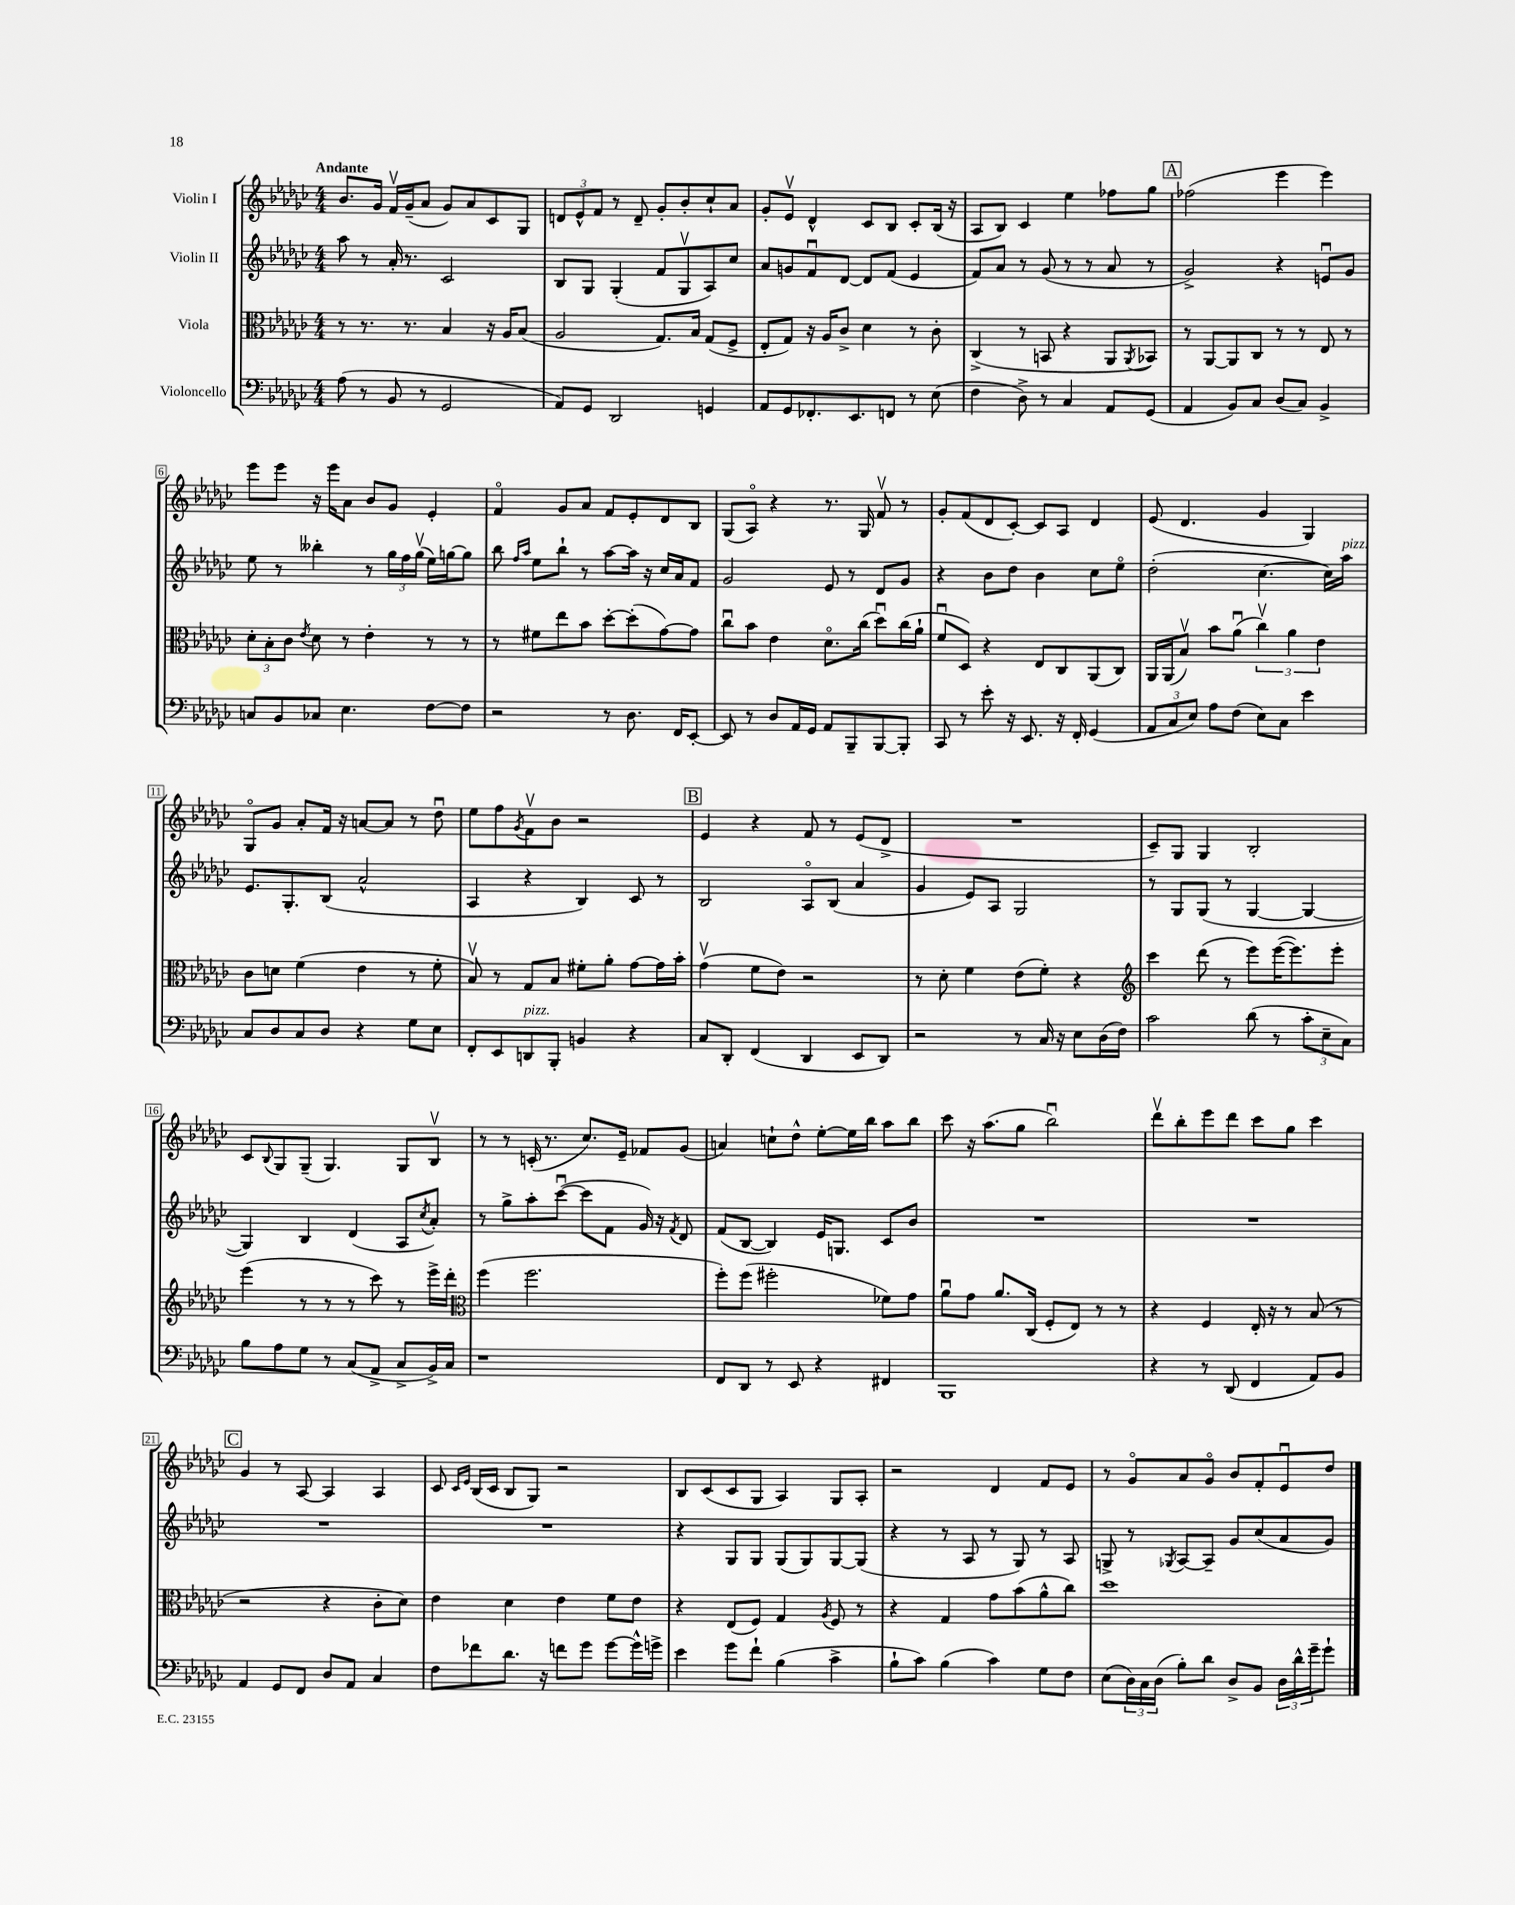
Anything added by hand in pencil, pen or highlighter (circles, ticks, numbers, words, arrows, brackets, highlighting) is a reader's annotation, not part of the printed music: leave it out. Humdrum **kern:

**kern	**kern	**kern	**kern
*part4	*part3	*part2	*part1
*staff4	*staff3	*staff2	*staff1
*I"Violoncello	*I"Viola	*I"Violin II	*I"Violin I
*clefF4	*clefC3	*clefG2	*clefG2
*k[b-e-a-d-g-c-]	*k[b-e-a-d-g-c-]	*k[b-e-a-d-g-c-]	*k[b-e-a-d-g-c-]
*M4/4	*M4/4	*M4/4	*M4/4
=1	=1	=1	=1
!	!	!	!LO:TX:a:B:t=Andante
(8A-\	8r	8aa-\	8.b-/L
8r	8.r	8r	.
.	.	.	16g-/Jk
8BB-/	.	16a-'/	16fv/LL
.	8.r	8.r	(16g-~/J
8r	.	.	8a-/J
2GG-/	4B-/	2c-/	8g-/L)
.	.	.	8a-/
.	16r	.	8c-/
.	16A-/KL	.	.
.	(8B-/J	.	8G-/J
=2	=2	=2	=2
8AA-/L)	2A-/	8B-/L	12dn/L
.	.	.	12e-^^/
8GG-/J	.	8G-/J	.
.	.	.	12f/J
2DD-/	.	(4G-'/	8r
.	.	.	8d~/
.	8.G-/L)	8f/L	8g-'/L
.	.	8G-v/	8b-'/
.	16B-/Jk	.	.
4GGn/	(8G-/L	8A-/)	8cc-`/
.	8F^/J	8cc-/J	8a-/J
=3	=3	=3	=3
8AA-/L	8E-'/L	8a-/L	8g-'/L
8GG-/	8G-/J)	8gn/	8e-v/J
8.FF-X'/	16r	8fu/	4d-^^/
.	16A-/KL	.	.
.	8c-^/J	[8d-/J	.
8.EE-/	.	.	.
.	4d-\	8d-/L]	8c-/L
8FFn/J	.	(8f/J	8B-/J
8r	8r	4e-/	8c-'/L
(8E-\	8c-'\	.	(16B-/Jk
.	.	.	16r
=4	=4	=4	=4
4F\	(4C-^/	8f/L)	8A-/L
.	.	8a-/J	8B-/J)
8D-^\)	8r	8r	4c-/
8r	8BBn/	(8g-/	.
4C-/	4r	8r	4ee-\
.	.	8r	.
8AA-/L	8AA-/L	8a-/	8ff-X\L
.	8qAA-/	.	.
(8GG-/J	8BB-X/J)	8r	8gg-\J
!!LO:REH:place=s1:t=A
=5	=5	=5	=5
4AA-/	8r	2g-^/)	(2ff-X\
.	[8AA-/L	.	.
8BB-/L)	8AA-/]	.	.
8C-/J	8C-/J	.	.
(8D-/L	8r	4r	4eee-\
8C-/J)	8r	.	.
4BB-^/	8E-/	8enu/L	4eee-\)
.	8r	8g-/J	.
!!LO:LB:g=z
=6	=6	=6	=6
8Cn/L	12d-'\L	8ee-\	8eee-\L
.	12B-'\	.	.
8BB-/	.	8r	8eee-\J
.	12c-\J	.	.
.	8qe-/	.	.
8C-X/J	8d-\	4bb--X'\	16r
.	.	.	16eee-\KL
4.E-\	8r	.	8a-\J
.	4e-'\	8r	8b-/L
.	.	24gg-\LL	8g-/J
.	.	24ff\	.
.	.	(24gg-v\JJ	.
[8F\L	8r	16ee-\LL)	4e-'/
.	.	[16ggn\J	.
8F\J]	8r	8gg\J]	.
=7	=7	=7	=7
2r	8r	8bb-\	4f/
.	.	16qqff/LL	.
.	.	16qqaa-/JJ	.
.	8f#X\L	8ee-\L	.
.	8ee-\	8bb-`\J	8g-/L
.	8b-\J	8r	8a-/J
8r	[8dd-'\L	[8aa-\L	8f/L
8.D-\	(8dd-'\]	16aa-\Jk]	8e-'/
.	.	16r	.
.	[8g-\)	16cc-/LL	8d-/
16FF/KL	.	16a-/J	.
[8EE-'/J	8g-\J]	8f/J	8B-/J
=8	=8	=8	=8
8EE-/]	8cc-u\L	2g-/	(8G-/L
8r	8b-\J	.	8A-/J)
8D-/L	4e-\	.	4r
16AA-/L	.	.	.
16GG-/JJ	.	.	.
8AA-/L	8.d-\L	8e-/	8.r
8BBB-~/	.	8r	.
.	(16cc-\Jk	.	16G-/
[8BBB-/	8dd-u\L)	8d-/L	8fv/
8BBB-'/J]	(16cc-\L	8g-/J	8r
.	16a-`\JJ	.	.
=9	=9	=9	=9
8CC-/	8fu/L	4r	8g-'/L
8r	8D-/J)	.	(8f/
8e-'\	4r	8b-\L	8d-/
16r	.	8dd-\J	[8c-'/J)
8.EE-/	.	.	.
.	8E-/L	4b-\	8c-/L]
16r	8C-/	.	8A-/J
16FF'/	.	.	.
(4GG-/	(8AA-/	8cc-\L	4d-/
.	8C-/J)	8ee-\J	.
=10	=10	=10	=10
12AA-/L	16AA-/LL	(2dd-'\	(8e-/
.	(16AA-/J	.	.
12C-/	.	.	.
.	8B-v/J)	.	4.d-/
12E-/J)	.	.	.
8A-\L	8b-\L	.	.
(8F\J	(8a-u\J	.	.
8E-\L)	6cc-v\)	[4.cc-\	4g-/
8C-\J	.	.	.
.	6a-\	.	.
4e-\	.	.	4G-/)
.	6e-\	.	.
.	.	16cc-\LL])	.
!	!	!LO:TX:a:i:t=pizz.	!
.	.	16aa-\JJ	.
!!LO:LB:g=z
=11	=11	=11	=11
8C-/L	8c-\L	8.e-/L	8G-/L
8D-/	8dn\J	.	8g-/J
.	.	8.G-'/	.
8C-/	(4f\	.	8a-'/L
8D-/J	.	(8B-/J	16f/Jk
.	.	.	16r
4r	4e-\	2a-^^/	[8an/L
.	.	.	8a/J]
8G-\L	8r	.	8r
8E-\J	8f'\	.	8dd-u\
=12	=12	=12	=12
8FF'/L	8B-v/)	4A-/	8ee-\L
8EE-/	8r	.	8ff\
.	.	.	8qg-/
!LO:TX:a:i:t=pizz.	!	!	!
8DDn/	8G-/L	4r	8fv\
8BBB-'/J	8B-/J	.	8b-\J
4BBn/	8f#X'\L	4B-/)	2r
.	8a-'\J	.	.
4r	[8g-\L	8c-/	.
.	16g-\L]	8r	.
.	16b-'\JJ	.	.
!!LO:REH:place=s1:t=B
=13	=13	=13	=13
8C-/L	(4g-v\	2B-/	4e-/
8DD-'/J	.	.	.
(4FF/	8f\L	.	4r
.	8e-\J)	.	.
4DD-/	2r	8A-/L	8f/
.	.	(8B-/J	8r
8EE-/L	.	4a-/	(8e-/L
8DD-/J)	.	.	8d-^/J
=14	=14	=14	=14
2r	8r	4g-/	1r
.	8d-'\	.	.
.	4f\	8e-/L)	.
.	.	8A-/J	.
8r	(8e-\L	2G-/	.
16C-/	8f'\J)	.	.
16r	.	.	.
8E-\L	4r	.	.
(16D-\L	.	.	.
16F\JJ)	.	.	.
=15	=15	=15	=15
*	*clefG2	*	*
2c-\	4ccc-\	8r	8c-~/L)
.	.	8G-/L	8G-/J
.	(8ddd-\	(8G-/J	4G-/
.	8r	8r	.
(8d-\	8eee-\L)	[4G-/	2B-'/
8r	([16eee-\K	.	.
.	8.eee-\])	.	.
12c-'\L	.	4G-/_	.
12E-~\	.	.	.
.	8eee-'\J	.	.
12C-\J)	.	.	.
!!LO:LB:g=z
=16	=16	=16	=16
8B-\L	(4eee-\	4G-/])	8c-/L
.	.	.	8qqB-/
8A-\	.	.	8G-/
8G-\J	8r	4B-/	(8G-~/J
8r	8r	.	4.G-/)
(8C-/L	8r	(4d-/	.
8AA-^/J	8ccc-\)	.	.
8C-^/L	8r	8A-/L	8G-/L
.	.	8qcc-/	.
16BB-^/L)	16eee-^\LL	8a-'/J)	8B-v/J
16C-/JJ	16ddd-'\JJ	.	.
=17	=17	=17	=17
*	*clefC3	*	*
1r	(4ff\	8r	8r
.	.	8gg-^\L	8r
.	2.ff\	8aa-'\	(16cn'/
.	.	.	8.r
.	.	([8ccc-u\J	.
.	.	8ccc-\L]	8.cc-/L)
.	.	8f\J	.
.	.	.	16e-~/Jk
.	.	16g-/)	8f-X/L
.	.	16r	.
.	.	8qf/	.
.	.	8d-/	(8g-/J
=18	=18	=18	=18
8FF/L	8ff'\L)	(8f/L	4an/)
8DD-/J	(8ff\J	[8B-/J	.
8r	2ff#X'\	4B-/])	8ccn`\L
8EE-/	.	.	8dd-^^\J
4r	.	16e-/KL	[8ee-'\L
.	.	8.Gn/J	.
.	.	.	16ee-\L]
.	.	.	16bb-\JJ
4FF#X/	8f-X\L)	8c-/L	8aa-\L
.	8g-\J	8b-/J	8bb-\J
=19	=19	=19	=19
1BBB-	8a-u\L	1r	8ccc-\
.	8g-\J	.	16r
.	.	.	(8.aa-\L
.	8.a-/L	.	.
.	.	.	8gg-\J
.	(16C-/Jk	.	.
.	8F'/L	.	2bb-u\)
.	8E-/J)	.	.
.	8r	.	.
.	8r	.	.
=20	=20	=20	=20
4r	4r	1r	8ddd-v\L
.	.	.	8bb-'\
8r	4F/	.	8eee-\
(8DD-/	.	.	8ddd-\J
4FF/	16E-'/	.	8ccc-\L
.	16r	.	.
.	8r	.	8gg-\J
8AA-/L)	(8B-/	.	4ccc-\
8BB-/J	8r	.	.
!!LO:LB:g=z
!!LO:REH:place=s1:t=C
=21	=21	=21	=21
4AA-/	2r	1r	4g-/
8GG-/L	.	.	8r
8FF/J	.	.	[8A-/
8D-/L	4r	.	4A-/]
8AA-/J	.	.	.
4C-/	8c-'\L	.	4A-/
.	8d-\J)	.	.
=22	=22	=22	=22
8F\L	4e-\	1r	8c-/
.	.	.	16qqc-/LL
.	.	.	16qqe-/JJ
8f-X\	.	.	(16B-/LL
.	.	.	16c-/JJ
8.d-\J	4d-\	.	8B-/L
.	.	.	8G-/J)
16r	.	.	.
8fn\L	4e-\	.	2r
8g-\J	.	.	.
[8g-\L	8f\L	.	.
16g-^^\L]	8e-\J	.	.
16gn^\JJ	.	.	.
=23	=23	=23	=23
4e-\	4r	4r	8B-/L
.	.	.	(8c-/
8g-\L	(8E-/L	8G-/L	8c-/
8f`\J	8F/J)	8G-/J	8G-/J
(4B-\	4G-/	(8G-/L	4A-/)
.	.	8G-/)	.
.	8qA-/	.	.
4c-^\	8F/	[8G-/	8G-/L
.	8r	(8G-/J]	8A-'/J
=24	=24	=24	=24
8B-`\L	4r	4r	2r
8c-\J)	.	.	.
(4B-\	4G-/	8r	.
.	.	8A-/	.
4c-\)	8g-\L	8r	4d-/
.	(8b-\	8G-/)	.
8G-\L	8a-^^\	8r	8f/L
8F\J	8cc-\J)	8A-/	8e-/J
=25	=25	=25	=25
(8E-\L	1dd-	8Gn^/	8r
24D-\L)	.	8r	8g-/L
24C-\	.	.	.
(24D-\JJ	.	.	.
.	.	8qG-X/	.
8B-'\L)	.	[8A-/L	8a-/
8d-\J	.	8A-~/J]	8g-/J
8D-^/L	.	8g-/L	8b-/L
8BB-/J	.	(8cc-/	8f'/
24D-\LL	.	8a-/	8e-u/
24d-^^\	.	.	.
24g-~\J	.	.	.
8g-`\J	.	8g-/J)	8dd-/J
==	==	==	==
*-	*-	*-	*-
